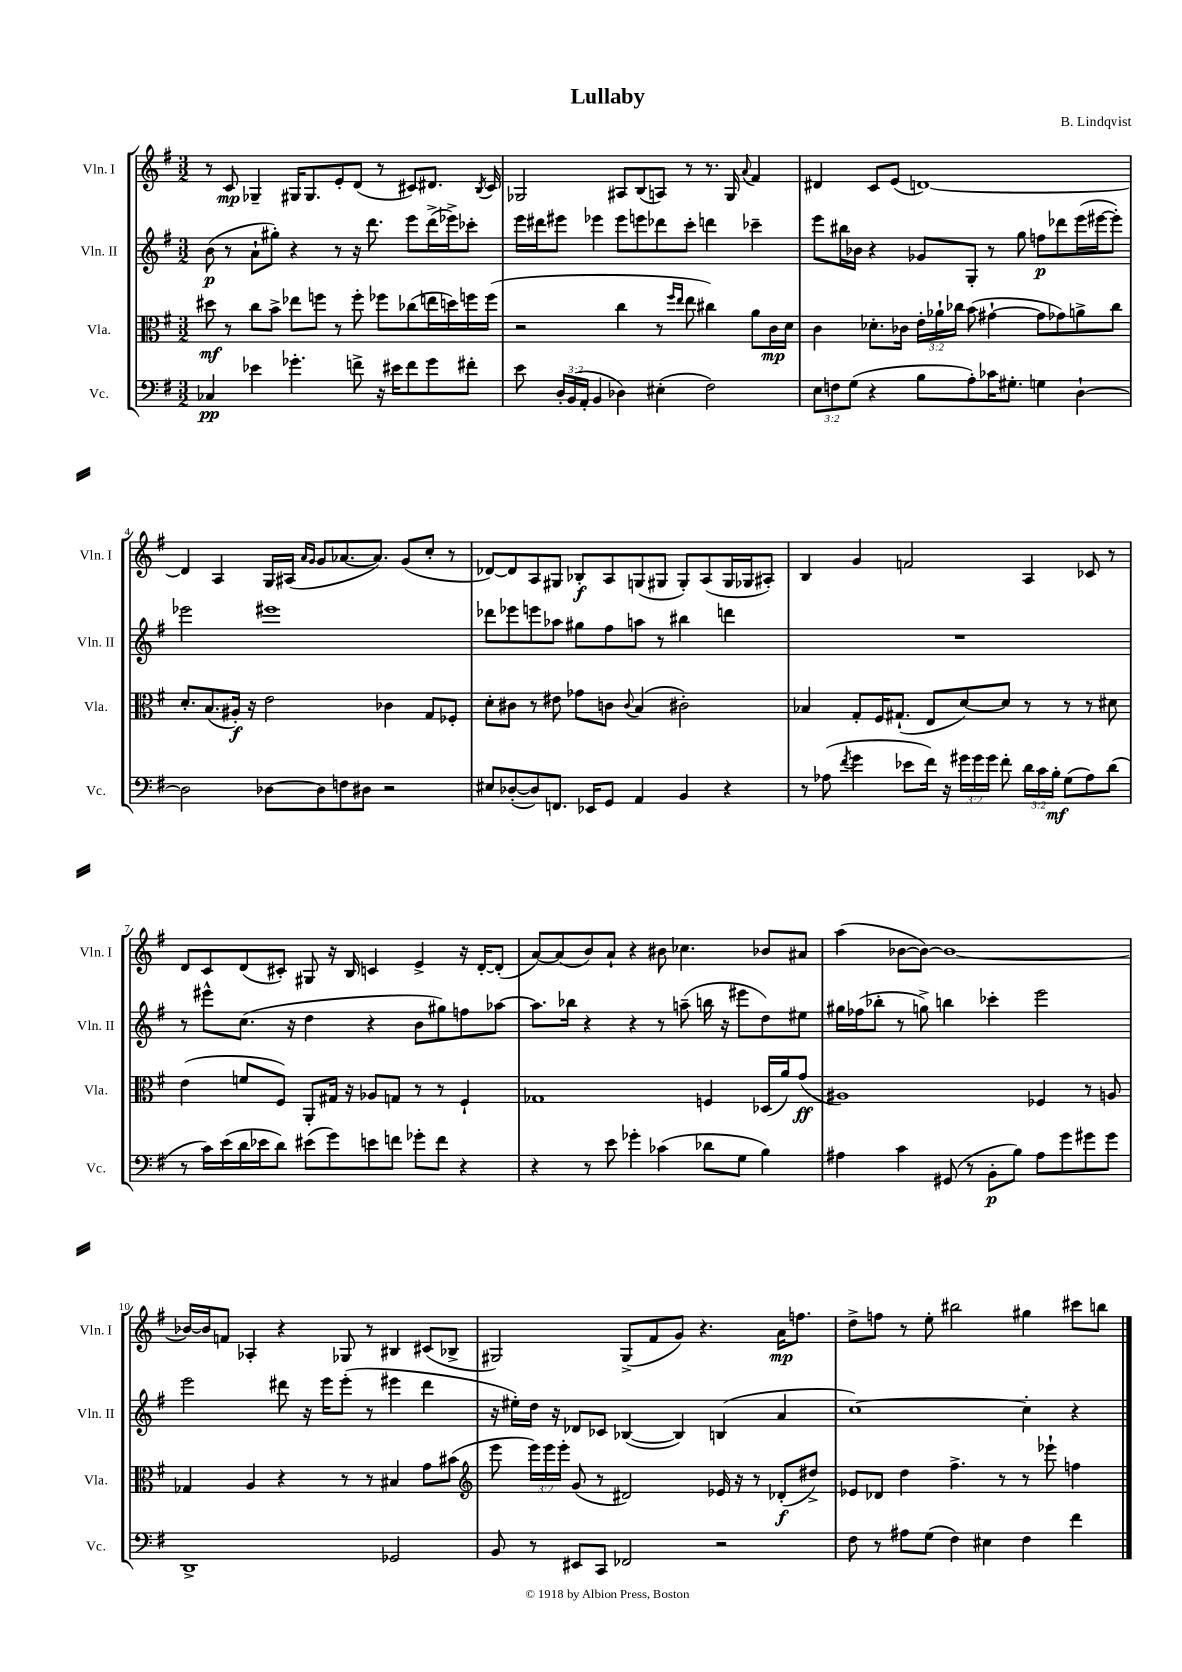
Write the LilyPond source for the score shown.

\header { title = "Lullaby" composer = "B. Lindqvist" }
<<
\new StaffGroup <<
\new Staff = "s0" \with { instrumentName = "Vln. I" shortInstrumentName = "Vln. I" } {
    \clef treble \key g \major \numericTimeSignature \time 3/2
    \autoBeamOff r8 c'8\mp ges4-- gis16[ gis8. e'8-. d'8]( r8 cis'8[) dis'8.] \acciaccatura { b8 } cis'16 |
    ges2 ais8[ b8( a8]) r8 r8. ges16 \appoggiatura { a'8 } fis'4 |
    dis'4 c'8[ e'8]( d'1~) |
    d'4 a4 g16[ ais16]( \grace { a'16[ g'16] } g'8[ aes'8.~ aes'8.]) g'8[( c''8]-. r8 |
    des'8[~) des'8 a8 gis8] bes8[-.\f a8 g8( gis8] gis8[-.) a8( gis16 ges16 ais8]-.) |
    b4 g'4 f'2 a4 ces'8 r8 |
    d'8[ c'8 d'8( cis'8]-.) gis8 r16 b16 c'4 e'4-> r16 d'16[~-. d'8]-.( |
    a'8[~) a'8( b'8) a'8]-! r4 bis'8 ces''4. bes'8[ ais'8] |
    a''4( bes'8[~ bes'8]~) bes'1~ |
    bes'16[~ bes'16 f'8] aes4-. r4 ges8 r8 bis4 cis'8[( bes8]-> |
    gis2) gis8[->( fis'8 g'8]) r4. a'16[\mp f''8.] |
    d''8[-> f''8] r8 e''8-. bis''2 gis''4 cis'''8[ b''8] \bar "|." |
}
\new Staff = "s1" \with { instrumentName = "Vln. II" shortInstrumentName = "Vln. II" } {
    \clef treble \key g \major \numericTimeSignature \time 3/2
    \autoBeamOff b'8\p( r8 a'8[-! gis''8]-.) r4 r8 r16 d'''8. e'''8[ d'''16->( ees'''16->) ces'''8]-. |
    e'''16[ dis'''16 eis'''8] ees'''4 ees'''8[ e'''8 des'''8 c'''8]-. d'''4 ces'''4-- |
    e'''8[ bis''16 bes'16] r4 ges'8[ g8]-. r8 g''8 f''8[\p des'''8 e'''16( eis'''16~ eis'''8]-.) |
    ees'''2 eis'''1 |
    des'''8[ ees'''8 e'''8 aes''8] gis''8[ fis''8 a''8] r8 bis''4 d'''4 |
    R1. |
    r8 eis'''8[-^ c''8.]( r16 d''4 r4 b'8[ gis''8) f''8 aes''8]~ |
    aes''8.[ bes''16] r4 r4 r8 a''8--( b''16 r16 eis'''8[ d''8) eis''8] |
    gis''16[ fes''16( bes''8]-. r8 g''8->) b''4 ces'''4-. e'''2 |
    e'''2 dis'''8 r16 e'''16[ e'''8]-.( r8 eis'''4 dis'''4 |
    r16 eis''16[-.) d''16] r16 des'8[ ces'8] bes4~( bes4) b4( a'4 |
    c''1~) c''4-. r4 \bar "|." |
}
\new Staff = "s2" \with { instrumentName = "Vla." shortInstrumentName = "Vla." } {
    \clef alto \key g \major \numericTimeSignature \time 3/2 \override Staff.TupletNumber.text = #tuplet-number::calc-fraction-text
    \autoBeamOff dis''8\mf r8 c''8[ b'8]-> ees''8[ f''8] r8 f''8-. fes''8[ ces''8( e''16 d''16) f''16 f''16]( |
    r2 c''4 r8 \grace { fis''16[ e''16] } e''8 cis''4) a'8[ c'16\mp d'16] |
    c'4 des'8.[-. ces'16] \tuplet 3/2 { e'16[-. aes'16-! ces''16] } b'8( gis'4~-! gis'8[ ges'8) a'8-> ces''8] |
    d'8.[-. b8.( ais16]-.\f) r16 e'2 ces'4 g8[ fes8]-. |
    d'8[-. cis'8] r8 eis'8 ges'8[ c'8] \appoggiatura { c'8 } b4( cis'2-.) |
    bes4 g8[-. fis16 gis8.]-!( e8[ d'8~) d'8] r8 r8 r8 dis'8 |
    e'4( f'8[ fis8]) a,8[-. gis16] r16 aes8[ g8] r8 r8 fis4-! |
    ges1 f4 des16[( a'16) g'8]\ff( |
    ais1) fes4 r8 a8 |
    ges4 a4 r4 r8 r8 bis4 g'8[ bis'8]( |
    \clef treble e'''8 \tuplet 3/2 { e'''16[) e'''16 e'''16]-. } g'8( r8 dis'2) ees'16 r16 r8 des'8[-.\f( dis''8]->) |
    ees'8[ des'8] d''4 fis''4.-> r8 r8 ees'''8-! f''4 \bar "|." |
}
\new Staff = "s3" \with { instrumentName = "Vc." shortInstrumentName = "Vc." } {
    \clef bass \key g \major \numericTimeSignature \time 3/2 \override Staff.TupletNumber.text = #tuplet-number::calc-fraction-text
    \autoBeamOff ces4\pp ees'4 ges'4.-. f'8-> r16 eis'16[ f'8 ges'8 fis'8]-. |
    e'8 \tuplet 3/2 { d16[-. b,16( a,16]-. } b,4 des4) eis4-.( fis2) |
    \tuplet 3/2 { e8[ f8 g8]( } r4 b8[ a8-.) ces'16 gis8.]-. g4 d4~-! |
    d2 des8[~ des8 f8 dis8] r2 |
    eis8[ des8~-.( des8) f,8.] ees,16[ g,8] a,4 b,4 r4 |
    r8 aes8( \acciaccatura { fis'8 } g'4 ees'8[ fis'16]) r16 \tuplet 3/2 { gis'16[ gis'16 gis'16] } fis'8-. \tuplet 3/2 { d'16[ c'16 b16]-.\mf } g8[( aes8) d'8]( |
    r8 c'16[) e'16( d'16 ees'16 d'8]) eis'8[( g'8) e'8 f'8] ges'8[-. f'8] r4 |
    r4 r8 e'8 ges'4-. ces'4( des'8[ g8] b4) |
    ais4 c'4 gis,8( r8 b,8[-.\p b8]) ais8[ g'8 gis'8 gis'8] |
    d,1-> ges,2 |
    b,8 r8 eis,8[ c,8] fes,2 r2 |
    fis8 r8 ais8[ g8]( fis4) eis4 fis4 fis'4 \bar "|." |
}
>>
>>
